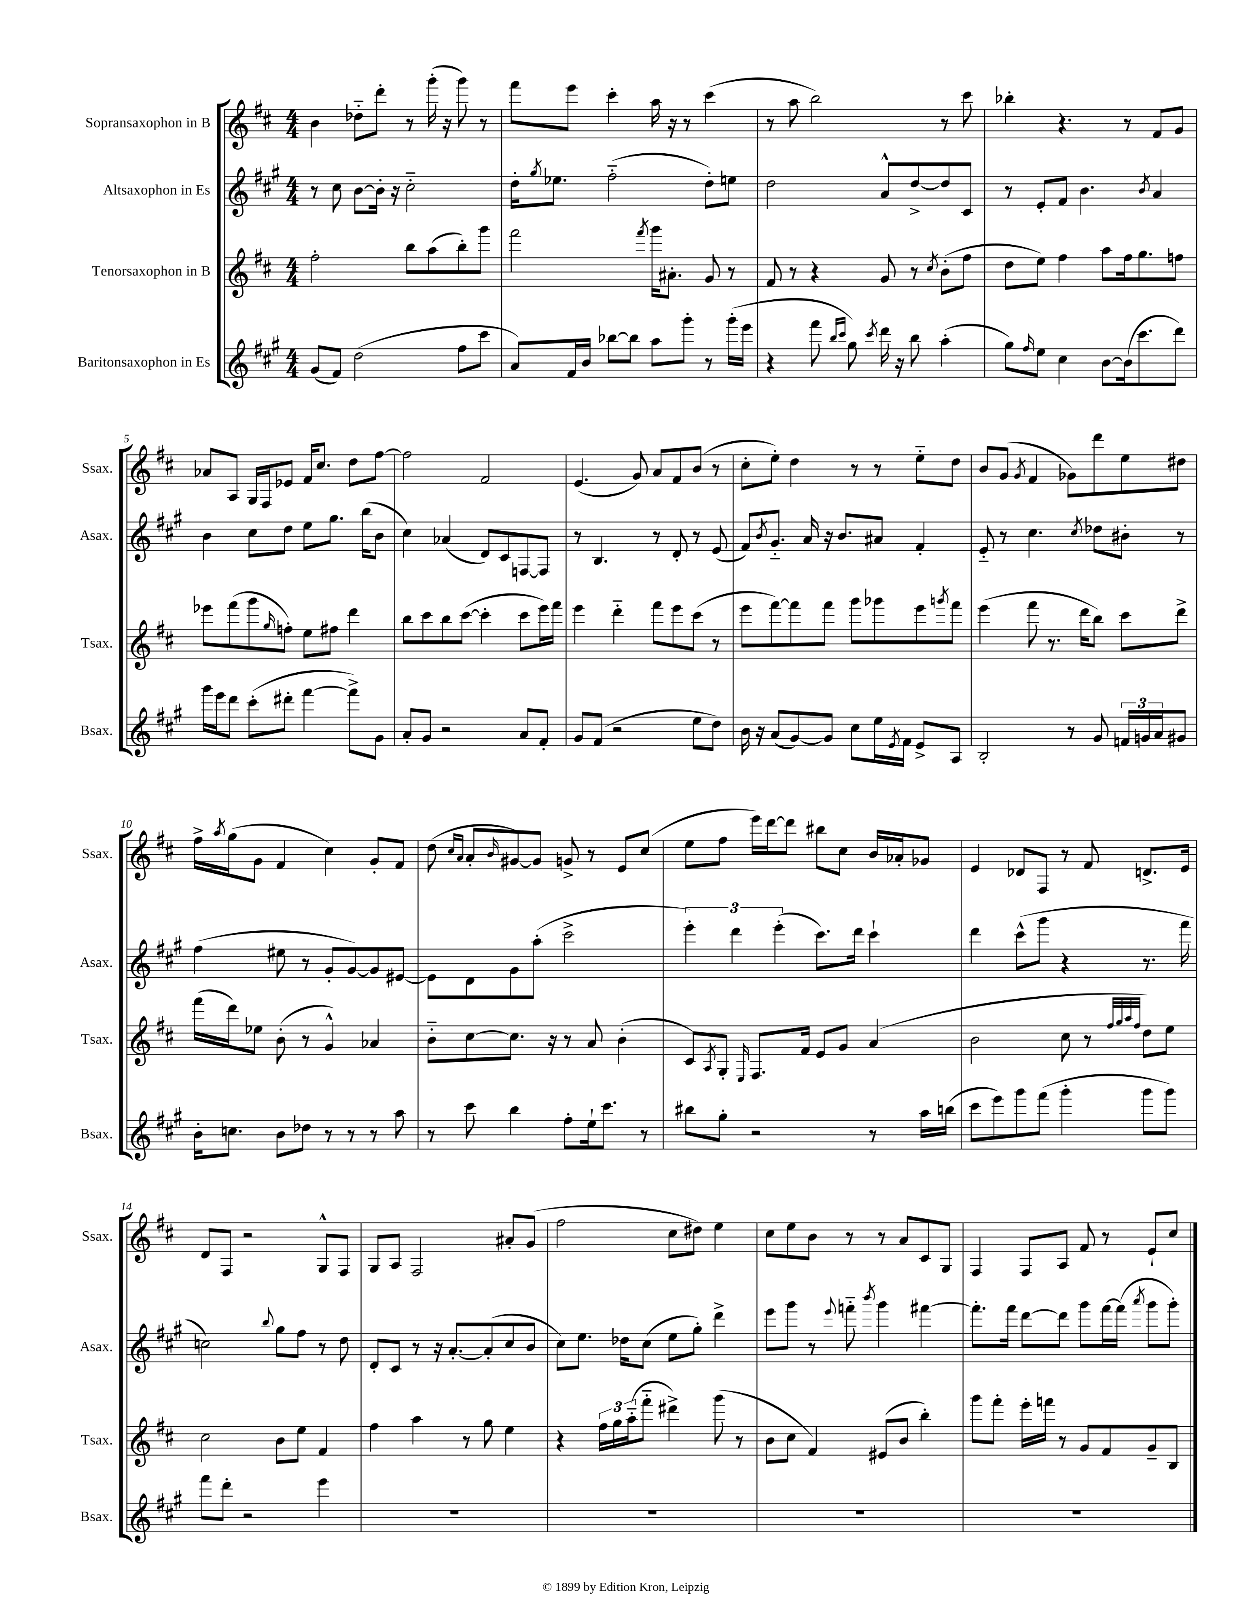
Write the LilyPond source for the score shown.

<<
\new StaffGroup <<
\new Staff = "s0" \with { instrumentName = "Sopransaxophon in B" shortInstrumentName = "Ssax." } {
    \clef treble \key d \major \numericTimeSignature \time 4/4
    b'4 des''8-_ d'''8-. r8 g'''16-.( r16 g'''8) r8 |
    fis'''8 e'''8 cis'''4-. a''16 r16 r8 cis'''4( |
    r8 a''8 b''2) r8 cis'''8 |
    bes''4-. r4. r8 fis'8 g'8 |
    aes'8 a8 g16 fis16 ees'8 fis'16 cis''8. d''8 fis''8~ |
    fis''2 fis'2 |
    e'4.( g'8) a'8 fis'8 b'8( r8 |
    cis''8-. e''8-.) d''4 r8 r8 e''8-_ d''8 |
    b'8 g'8( \acciaccatura { g'8 } fis'4 ges'8) d'''8 e''8 dis''8 |
    fis''16-> \acciaccatura { a''8 } g''16( g'8 fis'4 cis''4) g'8-. fis'8 |
    d''8( \grace { cis''16 a'16 } a'8-. \grace { b'16 } gis'8~) gis'8 g'8-> r8 e'8 cis''8( |
    e''8 fis''8 e'''16) d'''16~ d'''8 bis''8 cis''8 b'16 aes'16-. ges'8 |
    e'4 des'8 fis8 r8 fis'8 d'8.-> e'16 |
    d'8 fis8 r2 g8-^ fis8 |
    g8 a8 fis2 ais'8-. g'8( |
    fis''2 cis''8 dis''8) e''4 |
    cis''8 e''8 b'8 r8 r8 a'8 cis'8 g8 |
    fis4 fis8 a8 fis'8 r8 e'8-! cis''8 \bar "|." |
}
\new Staff = "s1" \with { instrumentName = "Altsaxophon in Es" shortInstrumentName = "Asax." } {
    \clef treble \key a \major \numericTimeSignature \time 4/4
    r8 cis''8 b'8~ b'16-. r16 cis''2-_ |
    d''16-. \acciaccatura { gis''8 } ees''8. fis''2-_( d''8-.) e''8 |
    d''2 a'8-^ d''8~-> d''8 cis'8 |
    r8 e'8-. fis'8 b'4. \acciaccatura { b'8 } a'4 |
    b'4 cis''8 d''8 e''8 gis''8. b''16( b'8 |
    cis''4) aes'4( d'8) cis'8 f8~ f8 |
    r8 b4. r8 d'8-. r8 e'8( |
    fis'8) \acciaccatura { b'8 } gis'8.-_ a'16 r16 b'8. ais'8 fis'4-. |
    e'8-_ r8 cis''4. \acciaccatura { cis''8 } des''8 bis'8-. r8 |
    fis''4( eis''8 r8 gis'8-. gis'8~) gis'8 eis'8~ |
    eis'8 d'8 gis'8 a''8-.( cis'''2-> |
    \tuplet 3/2 { e'''4-.) d'''4 e'''4-.( } cis'''8.) d'''16 cis'''4-! |
    d'''4 cis'''8-^( gis'''8 r4 r8. fis'''16 |
    c''2) \appoggiatura { b''8 } gis''8 fis''8 r8 d''8 |
    d'8-. cis'8 r8 r16 a'8.~-. a'8-.( cis''8 b'8 |
    cis''8) e''8. des''16 cis''8( e''8 gis''8-.) d'''4-> |
    e'''8 gis'''8 r8 \appoggiatura { e'''8 } f'''8-_ \acciaccatura { b'''8 } gis'''4 fis'''4~ |
    fis'''8.-. fis'''16 d'''8~ d'''8 gis'''8 fis'''16~ fis'''16( \acciaccatura { a'''8 } gis'''8 gis'''8-.) \bar "|." |
}
\new Staff = "s2" \with { instrumentName = "Tenorsaxophon in B" shortInstrumentName = "Tsax." } {
    \clef treble \key d \major \numericTimeSignature \time 4/4
    fis''2-. b''8 a''8( b''8-.) g'''8 |
    fis'''2 \acciaccatura { fis'''8 } g'''16 ais'8.-. g'8 r8 |
    fis'8 r8 r4 g'8 r8 \acciaccatura { cis''8 } b'8-.( fis''8 |
    d''8 e''8) fis''4 a''8 fis''16 g''8. f''8 |
    ees'''8 fis'''8( g'''8 \grace { g''16 } f''8-.) e''8 fis''8 d'''4 |
    b''8 cis'''8 b''8 cis'''8~( cis'''4-. cis'''8 e'''16) fis'''16 |
    e'''4 d'''4-_ fis'''8 e'''8 cis'''8( r8 |
    e'''8 fis'''8~) fis'''8 fis'''8 g'''8 ges'''8 e'''8 \acciaccatura { g'''8 } fis'''8 |
    e'''4( fis'''8 r8. d'''16 b''8) cis'''8 d'''8-> |
    fis'''16( d'''16) ees''8 b'8-.( r8 g'4-^) aes'4 |
    b'8-_ cis''8~ cis''8. r16 r8 a'8 b'4-.( |
    cis'8) \acciaccatura { a8 } g8-. \grace { e16 } fis8. fis'16 e'8 g'8 a'4( |
    b'2 cis''8 r8 \grace { fis''32 g''32 a''32 fis''32 } d''8) e''8 |
    cis''2 b'8 e''8 fis'4 |
    fis''4 a''4 r8 g''8 e''4 |
    r4 \tuplet 3/2 { fis''16 g''16 a''16-_( } fis'''8-_ dis'''4->) g'''8( r8 |
    b'8 cis''8 fis'4) eis'8( b'8 b''4-.) |
    g'''8 fis'''8-. e'''16-. f'''16 r8 g'8 fis'8 g'8-- b8 \bar "|." |
}
\new Staff = "s3" \with { instrumentName = "Baritonsaxophon in Es" shortInstrumentName = "Bsax." } {
    \clef treble \key a \major \numericTimeSignature \time 4/4
    gis'8( fis'8) d''2( fis''8 cis'''8 |
    a'8) fis'16 b'16 bes''8~ bes''8 a''8 gis'''8-. r8 gis'''16-.( e'''16 |
    r4 fis'''8 \grace { b''16 cis'''16 } gis''8) \acciaccatura { cis'''8 } d'''16 r16 b''8 a''4-.( |
    gis''8) \grace { fis''16 } e''8 cis''4 b'8~ b'16( cis'''8. d'''8) |
    gis'''16 e'''16 d'''8 cis'''8-.( dis'''8-. fis'''4~ fis'''8->) gis'8 |
    a'8-. gis'8 r2 a'8 fis'8-. |
    gis'8 fis'8( r2 e''8 d''8) |
    b'16 r16 a'8( gis'8~) gis'8 cis''8 e''16 \acciaccatura { e'8 } fis'16 e'8-> a8 |
    b2-. r8 gis'8 \tuplet 3/2 { f'16 g'16 a'16 } gis'8 |
    b'16-. c''8. b'8 des''8 r8 r8 r8 a''8 |
    r8 cis'''8 b''4 fis''8-. e''16-! cis'''8. r8 |
    bis''8 gis''8-. r2 r8 a''16 b''16( |
    cis'''8 e'''8) gis'''8 fis'''8( gis'''4-. gis'''8 gis'''8) |
    fis'''8 d'''8-. r2 e'''4 |
    R1 |
    R1 |
    R1 |
    R1 \bar "|." |
}
>>
>>
